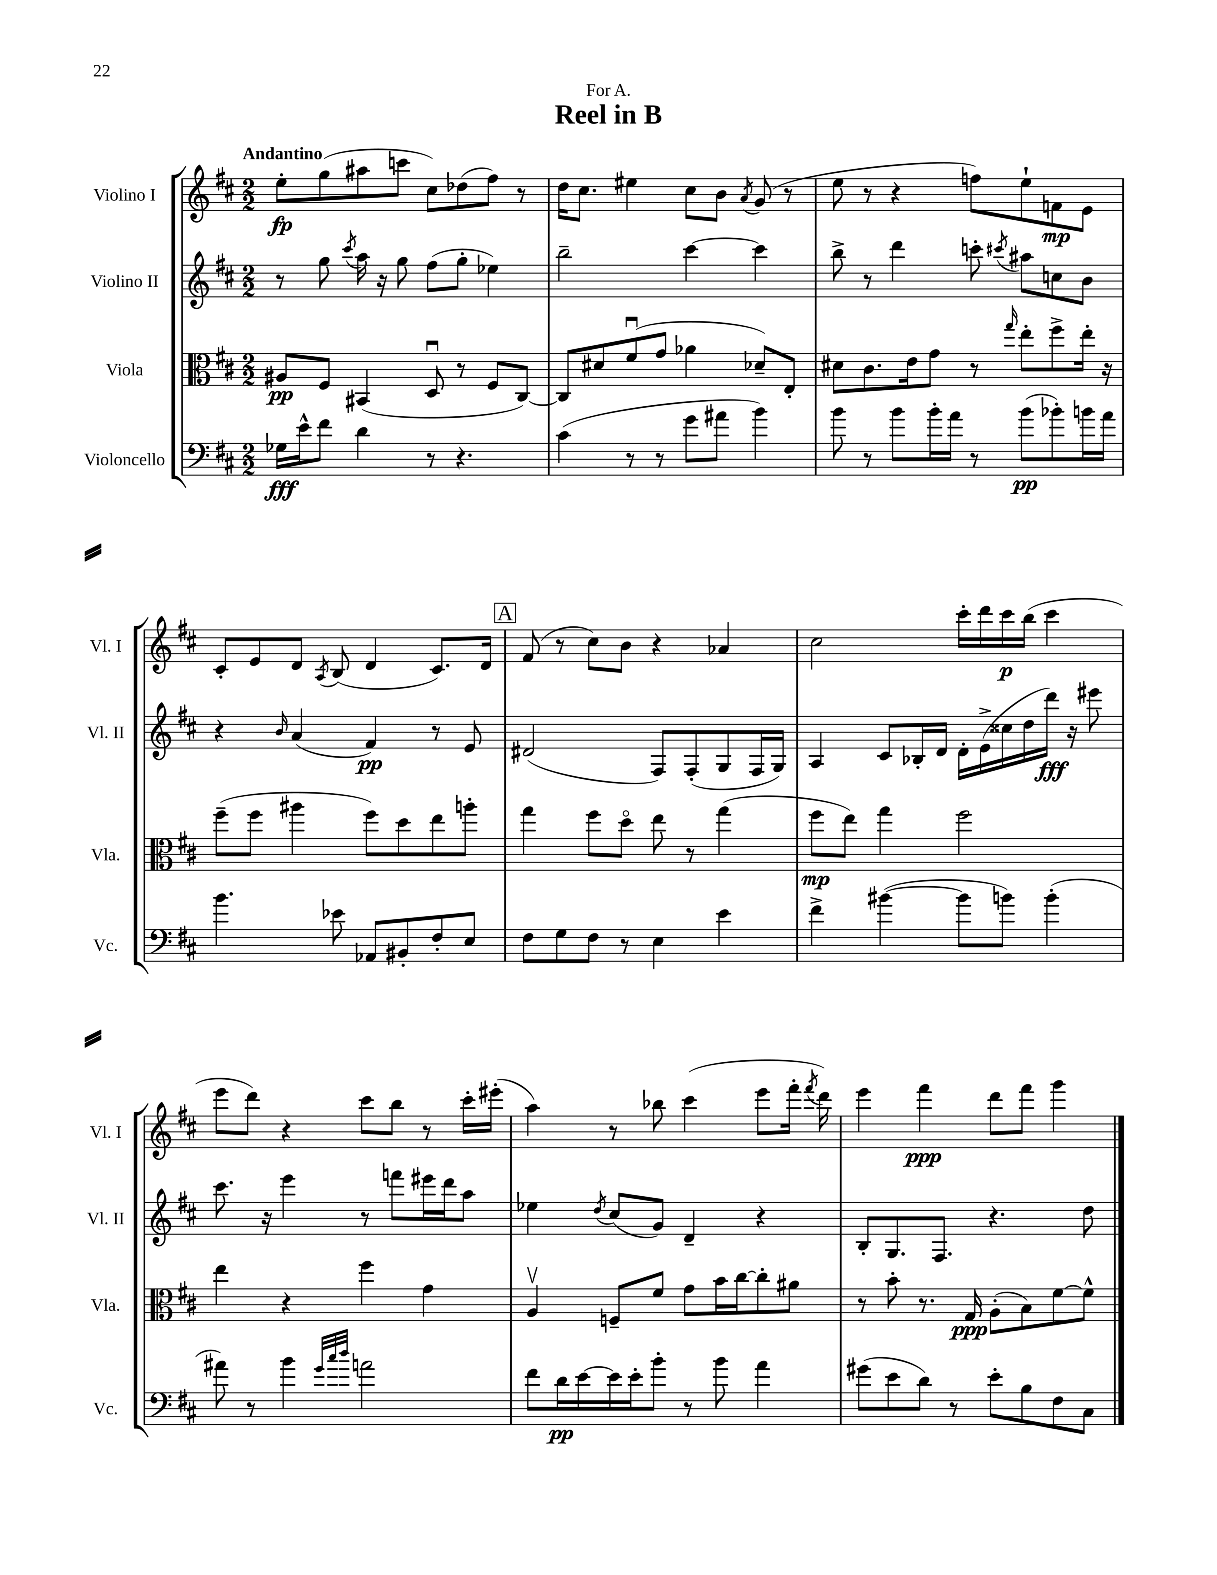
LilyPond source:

\header { title = "Reel in B" dedication = "For A." }
<<
\new StaffGroup <<
\new Staff = "s0" \with { instrumentName = "Violino I" shortInstrumentName = "Vl. I" } {
    \clef treble \key d \major \numericTimeSignature \time 2/2 \tempo "Andantino"
    \autoBeamOff e''8[-.\fp g''8( ais''8 c'''8] cis''8[) des''8( fis''8]) r8 |
    d''16[ cis''8.] eis''4 cis''8[ b'8] \acciaccatura { a'8 } g'8( r8 |
    e''8 r8 r4 f''8[) e''8-! f'8\mp e'8] |
    cis'8[-. e'8 d'8] \acciaccatura { a8 } b8( d'4 cis'8.[) d'16] |
    \mark \markup { \box "A" } fis'8( r8 cis''8[) b'8] r4 aes'4 |
    cis''2 cis'''16[-. d'''16 cis'''16\p b''16]( cis'''4 |
    e'''8[ d'''8]) r4 cis'''8[ b''8] r8 cis'''16[-. eis'''16]-.( |
    a''4) r8 bes''8 cis'''4( e'''8[ fis'''16]-. \acciaccatura { fis'''8 } d'''16) |
    e'''4 fis'''4\ppp d'''8[ fis'''8] g'''4 \bar "|." |
}
\new Staff = "s1" \with { instrumentName = "Violino II" shortInstrumentName = "Vl. II" } {
    \clef treble \key d \major \numericTimeSignature \time 2/2
    \autoBeamOff r8 g''8 \acciaccatura { cis'''8 } a''16 r16 g''8 fis''8[( g''8]-. ees''4) |
    b''2-- cis'''4~ cis'''4 |
    b''8-> r8 d'''4 c'''8-. \acciaccatura { cis'''8 } ais''8[ c''8 b'8] |
    r4 \grace { b'16 } a'4( fis'4\pp) r8 e'8 |
    \mark \markup { \box "A" } dis'2( fis8[) fis8-.( g8 fis16 g16]) |
    a4 cis'8[ bes16-. d'16] d'16[-. e'16->( cisis''16 d''16 d'''16]\fff) r16 eis'''8 |
    cis'''8. r16 e'''4 r8 f'''8[ eis'''16 d'''16 a''8] |
    ees''4 \acciaccatura { d''8 } cis''8[( g'8]) d'4-- r4 |
    b8[-. g8. fis8.] r4. d''8 \bar "|." |
}
\new Staff = "s2" \with { instrumentName = "Viola" shortInstrumentName = "Vla." } {
    \clef alto \key d \major \numericTimeSignature \time 2/2
    \autoBeamOff ais8[\pp fis8] bis,4( d8\downbow r8 fis8[ cis8]~) |
    cis8[ dis'8 fis'8\downbow( g'8] aes'4 des'8[--) e8]-. |
    dis'8[ cis'8. e'16 g'8] r8 \grace { g''16 } e''8[-. fis''8-> e''16]-. r16 |
    fis''8[--( fis''8] ais''4 fis''8[) d''8 e''8 a''8]-. |
    \mark \markup { \box "A" } g''4 fis''8[ d''8]\flageolet e''8 r8 g''4( |
    fis''8[\mp e''8]) g''4 fis''2 |
    e''4 r4 fis''4 g'4 |
    a4\upbow f8[-- fis'8] g'8[ b'16 cis''16~ cis''8-. ais'8] |
    r8 b'8-. r8. g16\ppp a8[-.( b8) fis'8~ fis'8]-^ \bar "|." |
}
\new Staff = "s3" \with { instrumentName = "Violoncello" shortInstrumentName = "Vc." } {
    \clef bass \key d \major \numericTimeSignature \time 2/2
    \autoBeamOff ges16[\fff e'16-^ fis'8] d'4 r8 r4. |
    cis'4( r8 r8 g'8[ ais'8] b'4) |
    b'8 r8 b'8[ b'16-. a'16] r8 b'8[\pp( bes'8-.) b'16 a'16] |
    b'4. ees'8 aes,8[ bis,8-. fis8-. e8] |
    \mark \markup { \box "A" } fis8[ g8 fis8] r8 e4 e'4 |
    fis'4-> bis'4~( bis'8[ b'8]) b'4-.( |
    ais'8) r8 b'4 \grace { g'32[ cis''32 d''32] } a'2 |
    fis'8[ d'16\pp e'16~ e'16 e'16-. b'8]-. r8 b'8 a'4 |
    gis'8[( e'8 d'8]) r8 e'8[-. b8 fis8 cis8] \bar "|." |
}
>>
>>
\layout { \context { \Score \remove "Bar_number_engraver" } }
